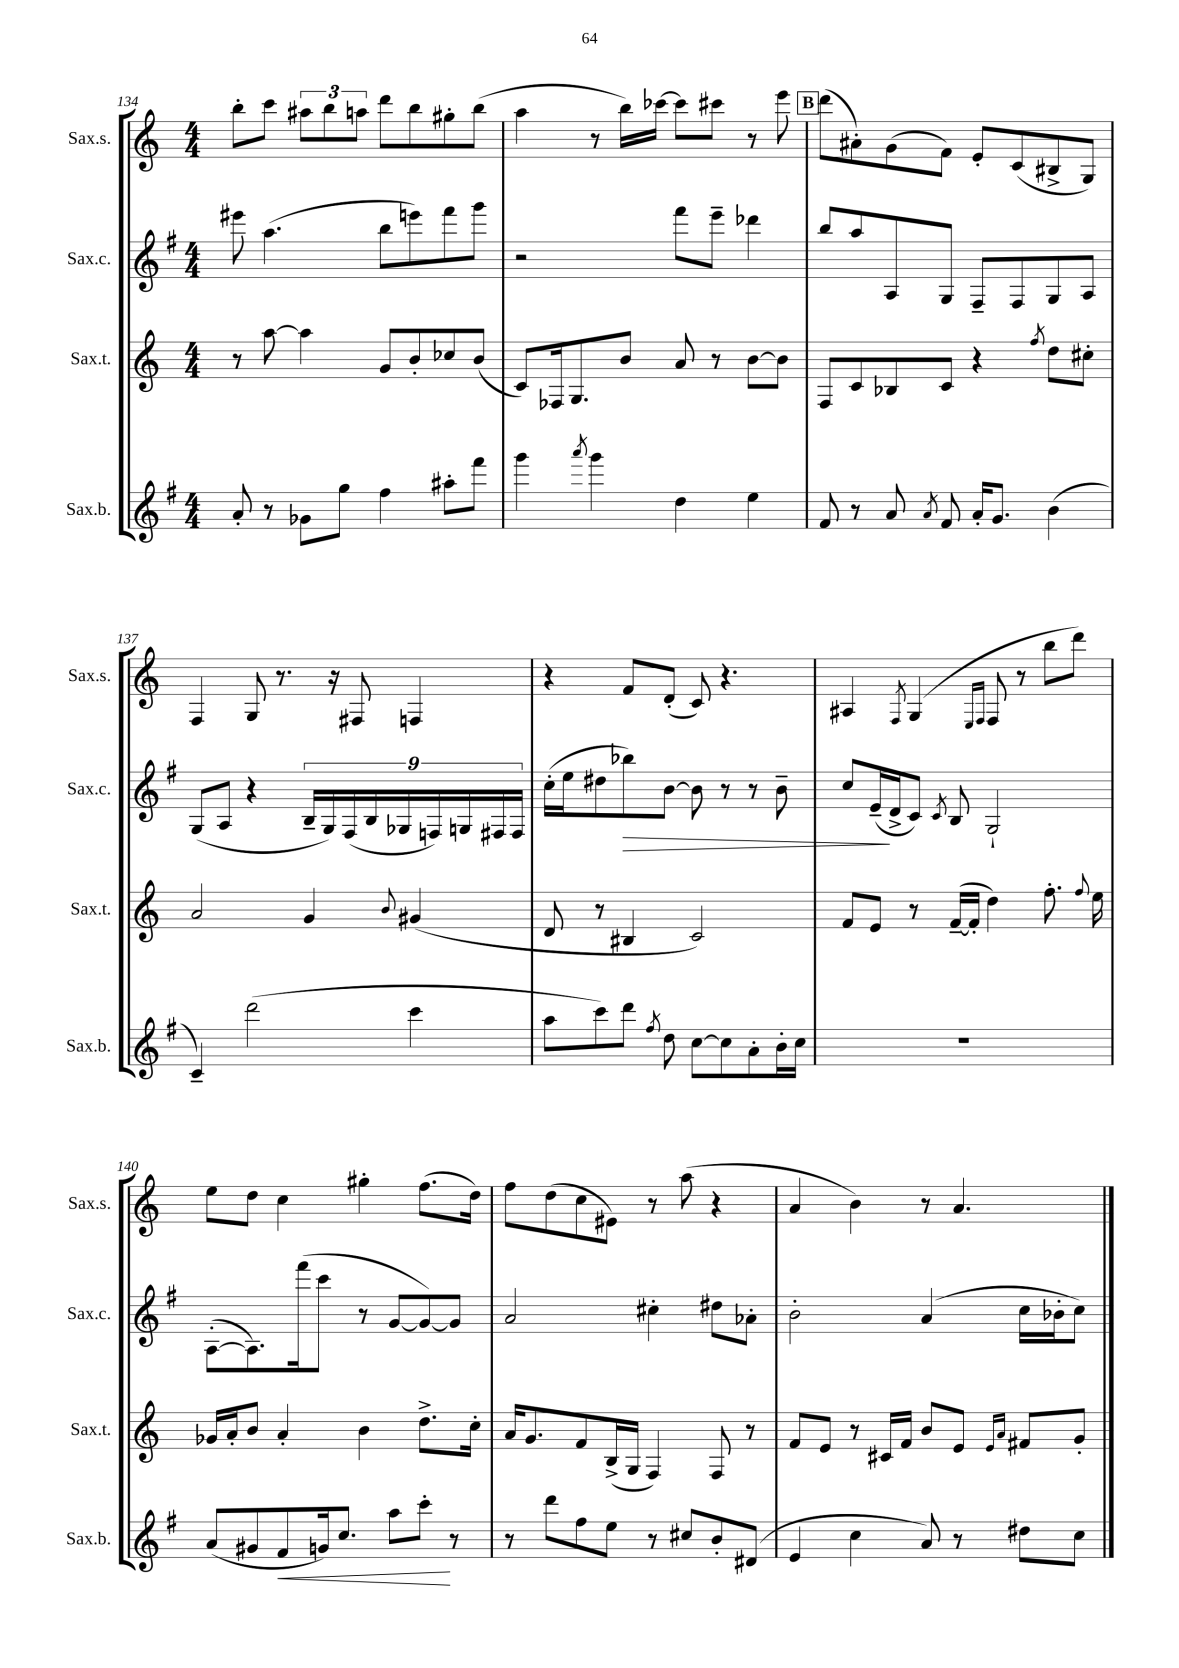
<<
\new StaffGroup <<
\new Staff = "s0" \with { instrumentName = "Sax.s." shortInstrumentName = "Sax.s." } {
    \clef treble \key c \major \numericTimeSignature \time 4/4
    \autoBeamOff b''8[-. c'''8] \tuplet 3/2 { ais''8[ b''8 a''8] } d'''8[ b''8 gis''8-. b''8]( |
    a''4 r8 b''16[) ces'''16]~ ces'''8[ cis'''8] r8 e'''8 |
    \mark \markup { \box "B" } d'''8[( ais'8-.) g'8( f'8]) e'8[-. c'8( bis8-> g8]) |
    f4 g8 r8. r16 fis8 f4 |
    r4 f'8[ d'8]-.( c'8) r4. |
    ais4 \acciaccatura { f8 } g4( \grace { e16[ f16] } f8 r8 b''8[ d'''8]) |
    e''8[ d''8] c''4 gis''4-. f''8.[( d''16]) |
    f''8[ d''8( c''8 eis'8]) r8 a''8( r4 |
    a'4 b'4) r8 a'4. \bar "|." |
}
\new Staff = "s1" \with { instrumentName = "Sax.c." shortInstrumentName = "Sax.c." } {
    \clef treble \key g \major \numericTimeSignature \time 4/4
    \autoBeamOff eis'''8 a''4.( b''8[ e'''8) fis'''8 g'''8] |
    r2 fis'''8[ e'''8]-- des'''4 |
    \mark \markup { \box "B" } b''8[ a''8 a8 g8] fis8[-- fis8 g8 a8] |
    g8[( a8] r4 \tuplet 9/8 { b16[-- g16) fis16( b16 ges16 f16) g16 fis16 fis16] } |
    c''16[-.( e''16 dis''8 bes''8\>) b'8]~ b'8 r8 r8 b'8-- |
    c''8[ e'16--\!( d'16-> c'8]) \acciaccatura { c'8 } b8 g2-! |
    a8[~-.( a8.) fis'''16( c'''8] r8 g'8[~ g'8~) g'8] |
    a'2 cis''4-. dis''8[ aes'8]-. |
    b'2-. a'4( c''16[ bes'16-. c''8]) \bar "|." |
}
\new Staff = "s2" \with { instrumentName = "Sax.t." shortInstrumentName = "Sax.t." } {
    \clef treble \key c \major \numericTimeSignature \time 4/4
    \autoBeamOff r8 a''8~ a''4 g'8[ b'8-. ces''8 b'8]( |
    c'8[) fes16 g8. b'8] a'8 r8 b'8[~ b'8] |
    \mark \markup { \box "B" } f8[ c'8 bes8 c'8] r4 \acciaccatura { f''8 } d''8[ cis''8]-. |
    a'2 g'4 \appoggiatura { b'8 } gis'4( |
    d'8 r8 bis4 c'2) |
    f'8[ e'8] r8 f'16[~--( f'16]-. d''4) f''8.-. \appoggiatura { f''8 } e''16 |
    ges'16[ a'16-. b'8] a'4-. b'4 d''8.[-> c''16]-. |
    a'16[ g'8. f'8 b16->( g16] f4) f8 r8 |
    f'8[ e'8] r8 cis'16[ f'16] b'8[ e'8] \grace { e'16[ a'16] } fis'8[ g'8]-. \bar "|." |
}
\new Staff = "s3" \with { instrumentName = "Sax.b." shortInstrumentName = "Sax.b." } {
    \clef treble \key g \major \numericTimeSignature \time 4/4
    \autoBeamOff a'8-. r8 ges'8[ g''8] fis''4 ais''8[-. fis'''8] |
    g'''4 \acciaccatura { a'''8 } g'''4 d''4 e''4 |
    \mark \markup { \box "B" } fis'8 r8 a'8 \acciaccatura { a'8 } fis'8 a'16[-. g'8.] b'4( |
    c'4--) d'''2( c'''4 |
    a''8[ c'''8) d'''8] \acciaccatura { fis''8 } d''8 c''8[~ c''8 a'8-. b'16-. c''16] |
    R1 |
    a'8[( gis'8 fis'8\< g'16) c''8.] a''8[ c'''8]-.\! r8 |
    r8 d'''8[ fis''8 e''8] r8 cis''8[ b'8-. dis'8]( |
    e'4 c''4 a'8) r8 dis''8[ c''8] \bar "|." |
}
>>
>>
\layout { \context { \Score currentBarNumber = #134 } }
